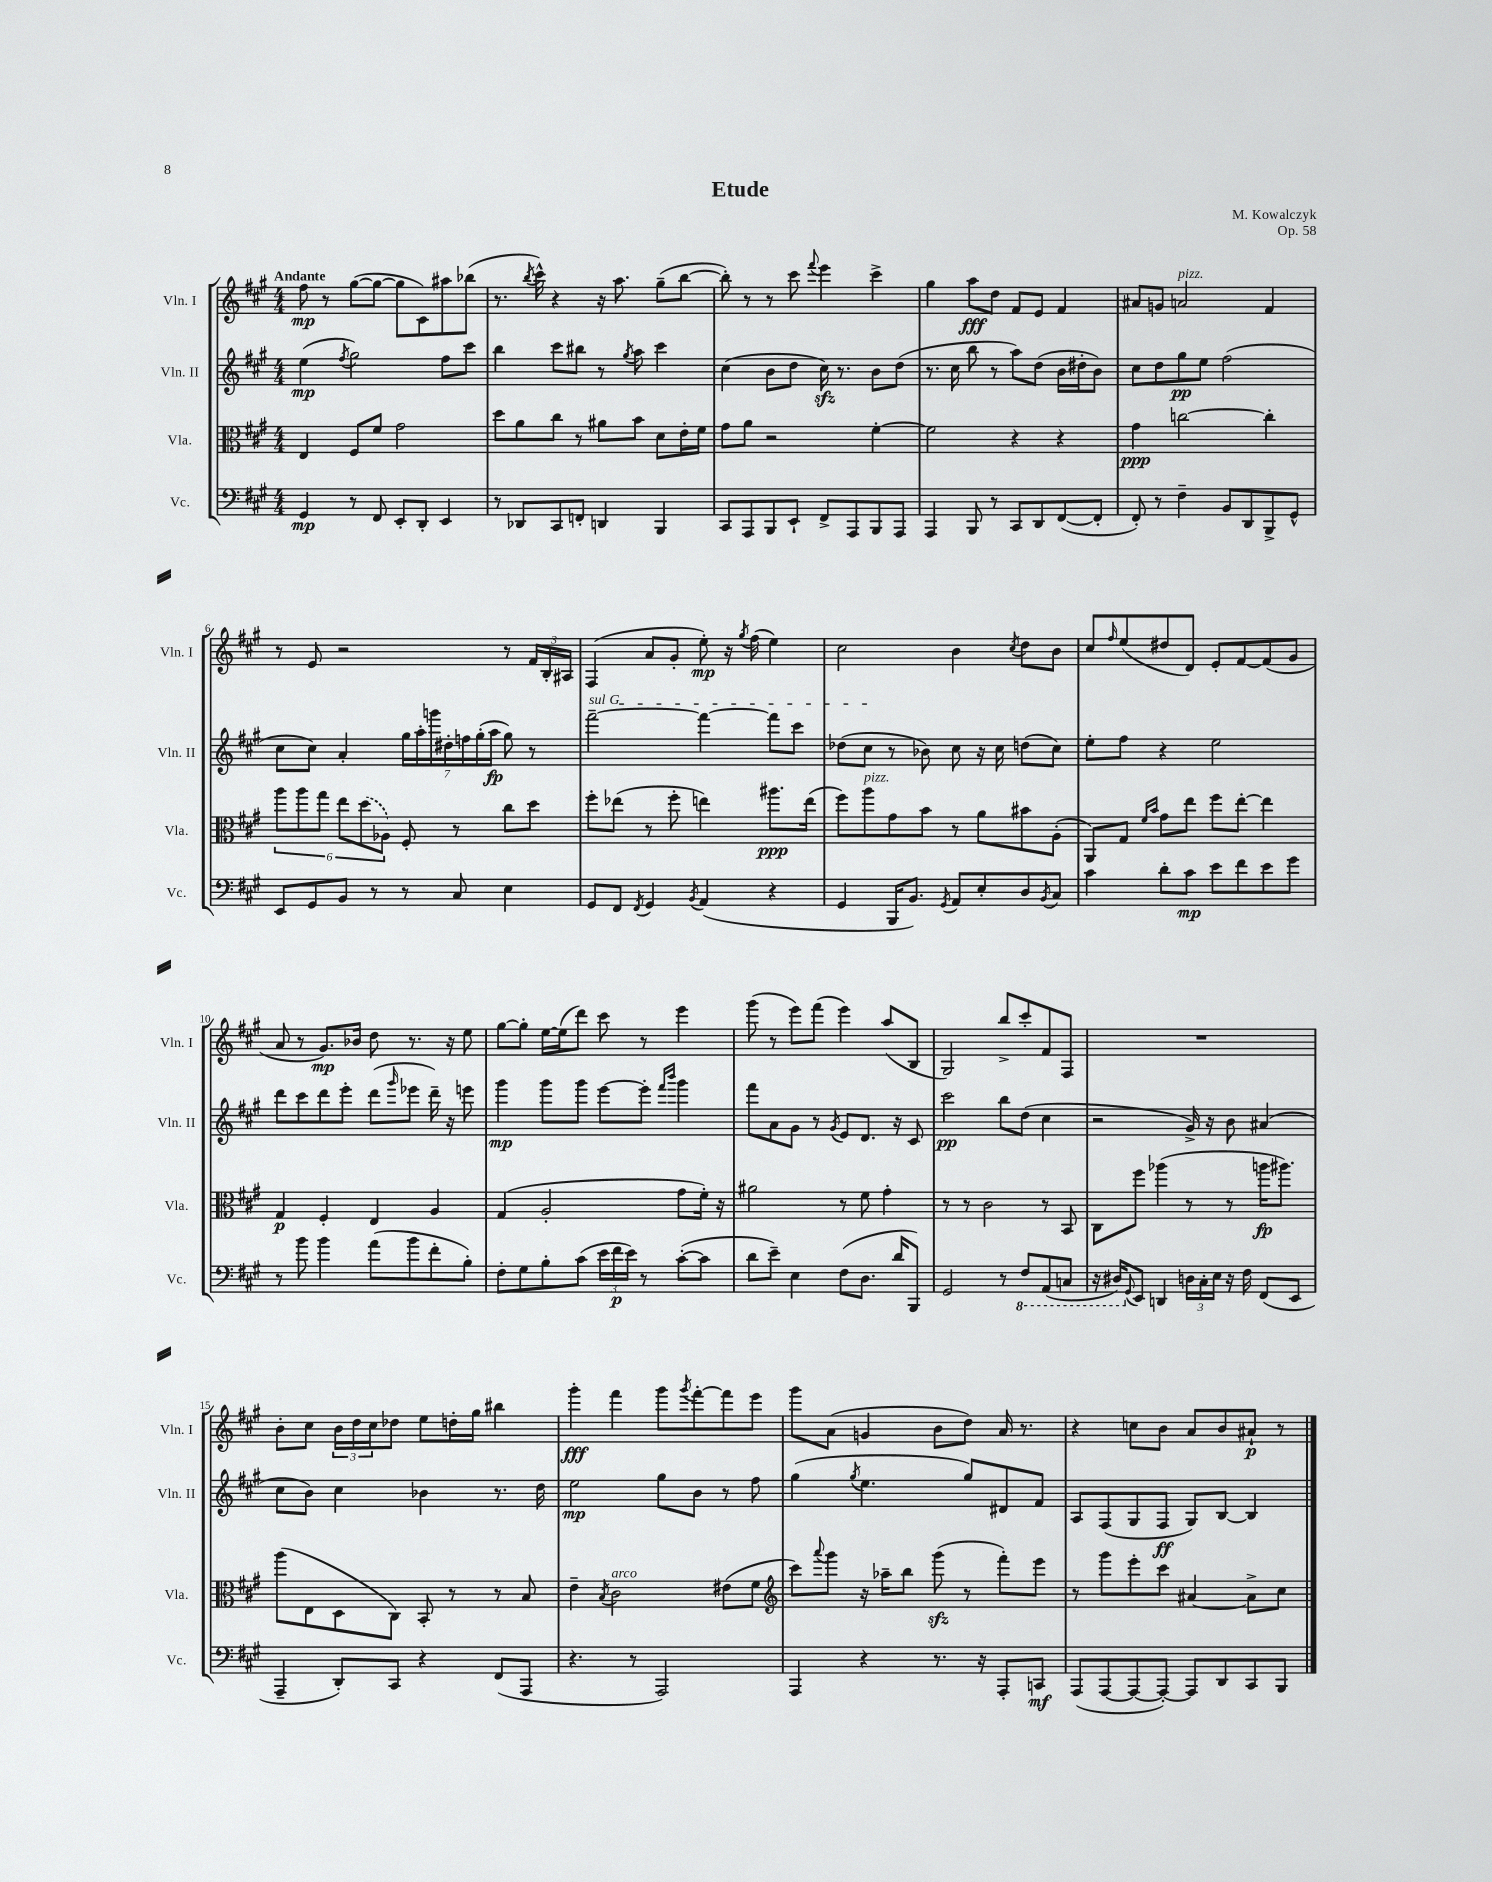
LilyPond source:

\header { title = "Etude" composer = "M. Kowalczyk" opus = "Op. 58" }
<<
\new StaffGroup <<
\new Staff = "s0" \with { instrumentName = "Vln. I" shortInstrumentName = "Vln. I" } {
    \clef treble \key a \major \numericTimeSignature \time 4/4 \tempo "Andante"
    fis''8\mp r8 gis''8~( gis''8~ gis''8 cis'8) ais''8 bes''8( |
    r8. \acciaccatura { b''8 } cis'''16-^) r4 r16 a''8. gis''8--( b''8~ |
    b''8-.) r8 r8 cis'''8 \appoggiatura { fis'''8 } e'''4 cis'''4-> |
    gis''4 a''8\fff d''8 fis'8 e'8 fis'4 |
    ais'8 g'8 a'2^\markup { \italic "pizz." } fis'4 |
    r8 e'8 r2 r8 \tuplet 3/2 { fis'16 b16-. ais16 } |
    fis4( a'8 gis'8-. e''8-.\mp) r16 \acciaccatura { gis''8 } fis''16( e''4) |
    cis''2 b'4 \acciaccatura { cis''8 } d''8 b'8 |
    cis''8 \grace { fis''16 } e''8( dis''8 d'8) e'8-. fis'8~ fis'8( gis'8 |
    a'8 r8 gis'8.\mp) bes'16 d''8 r8. r16 e''8 |
    gis''8~ gis''8-. e''16~ e''16( d'''8) cis'''8 r8 e'''4 |
    gis'''8( r8 e'''8) fis'''8( e'''4) a''8( b8 |
    gis2) b''8-> cis'''8-. fis'8 fis8 |
    R1 |
    b'8-. cis''8 \tuplet 3/2 { b'16 d''16 cis''16 } des''8 e''8 d''16-. gis''16 bis''4 |
    gis'''4-.\fff fis'''4 gis'''8 \acciaccatura { gis'''8 } fis'''8~-. fis'''8 e'''8 |
    gis'''8 a'8( g'4 b'8 d''8) a'16 r8. |
    r4 c''8 b'8 a'8 b'8 ais'8-!\p r8 \bar "|." |
}
\new Staff = "s1" \with { instrumentName = "Vln. II" shortInstrumentName = "Vln. II" } {
    \clef treble \key a \major \numericTimeSignature \time 4/4
    e''4\mp( \acciaccatura { fis''8 } gis''2) fis''8 cis'''8 |
    b''4 cis'''8 bis''8 r8 \acciaccatura { gis''8 } a''8 cis'''4 |
    cis''4( b'8 d''8 cis''16\sfz) r8. b'8 d''8( |
    r8. cis''16 b''8 r8 a''8) d''8( b'16 dis''16-. b'8) |
    cis''8 d''8 gis''8\pp e''8 fis''2( |
    cis''8 cis''8) a'4-. \tuplet 7/4 { gis''16 a''16-. g'''16 dis''16-. f''16 gis''16-.( a''16\fp } gis''8) r8 |
    \once \override TextSpanner.bound-details.left.text = \markup { \italic "sul G" } fis'''2~--\startTextSpan fis'''4~ fis'''8 cis'''8 |
    des''8( cis''8\stopTextSpan r8 bes'8) cis''8 r16 cis''16 d''8( cis''8) |
    e''8-. fis''8 r4 e''2 |
    d'''8 cis'''8 d'''8 e'''8-. d'''8( \grace { gis'''16 } ees'''8 d'''16--) r16 e'''8 |
    gis'''4\mp gis'''8 gis'''8 e'''8~ e'''8-. \grace { fis'''16 b'''16 } gis'''4 |
    fis'''8 a'8 gis'8 r8 \acciaccatura { gis'8 } e'8 d'8. r16 cis'8 |
    cis'''2\pp b''8 d''8( cis''4 |
    r2 gis'16->) r16 b'8 ais'4( |
    cis''8 b'8) cis''4 bes'4 r8. d''16 |
    e''2\mp gis''8 b'8 r8 fis''8 |
    gis''4( \acciaccatura { gis''8 } e''4. gis''8) dis'8 fis'8 |
    a8 fis8( gis8 fis8\ff gis8) b8~ b4 \bar "|." |
}
\new Staff = "s2" \with { instrumentName = "Vla." shortInstrumentName = "Vla." } {
    \clef alto \key a \major \numericTimeSignature \time 4/4
    e4 fis8 fis'8 gis'2 |
    d''8 a'8 cis''8 r8 ais'8 b'8 d'8 e'16-. fis'16 |
    gis'8 a'8 r2 fis'4~-. |
    fis'2 r4 r4 |
    gis'4\ppp c''2~ c''4-. |
    \tuplet 6/4 { a''8 a''8 gis''8 e''8 \once \slurDashed d''8( aes8) } fis8-. r8 cis''8 d''8 |
    fis''8-. ees''8( r8 fis''8-. e''4) ais''8.\ppp e''16( |
    fis''8) a''8^\markup { \italic "pizz." } gis'8 b'8 r8 a'8 bis'8 a8-.( |
    a,8) gis8 \grace { fis'16 b'16 } gis'8 e''8 fis''8 e''8~-. e''4 |
    gis4\p fis4-. e4 a4 |
    gis4( a2-. gis'8 fis'16-.) r16 |
    ais'2 r8 fis'8 gis'4-. |
    r8 r8 cis'2 r8 b,8 |
    cis8 fis''8 aes''4( r8 r8 a''16\fp ais''8.) |
    a''8( e8 d8 cis8) b,8-. r8 r8 b8 |
    e'4-- \acciaccatura { b8 } cis'2^\markup { \italic "arco" } eis'8( fis'8 |
    \clef treble cis'''8) \appoggiatura { a'''8 } gis'''8 r16 aes''16-- b''8 gis'''8\sfz( r8 fis'''8-.) e'''8 |
    r8 gis'''8 e'''8-. cis'''8 ais'4~ ais'8-> cis''8 \bar "|." |
}
\new Staff = "s3" \with { instrumentName = "Vc." shortInstrumentName = "Vc." } {
    \clef bass \key a \major \numericTimeSignature \time 4/4
    gis,4\mp r8 fis,8 e,8-. d,8-. e,4 |
    r8 des,8 cis,8 f,8-. d,4 b,,4 |
    cis,8 a,,8 b,,8 e,8-! fis,8-> a,,8 b,,8 a,,8 |
    a,,4 b,,8 r8 cis,8 d,8 fis,8~( fis,8-. |
    fis,8-.) r8 fis4-- b,8 d,8 b,,8-> gis,8-^ |
    e,8 gis,8 b,8 r8 r8 cis8 e4 |
    gis,8 fis,8 \acciaccatura { fis,8 } gis,4 \acciaccatura { b,8 } a,4( r4 |
    gis,4 b,,16 b,8.) \acciaccatura { gis,8 } a,8 e8-. d8 \acciaccatura { b,8 } cis8 |
    cis'4 d'8-. cis'8\mp e'8 fis'8 e'8 gis'8 |
    r8 b'8 b'4 a'8( b'8 fis'8-. b8-.) |
    fis8-. gis8 b8-. cis'8( \tuplet 3/2 { e'16 fis'16\p e'16) } r8 cis'8~-.( cis'8 |
    d'8 e'8--) e4 fis8( d8. d'16 b,,8) |
    gis,2 r8 \ottava #-1 fis,8 a,,8( c,8 |
    r16 dis,16) \ottava #0 \appoggiatura { gis,8 } e,8 d,4 \tuplet 3/2 { d!16 cis16-. e16 } r16 fis16 fis,8( e,8 |
    a,,4-- d,8-.) cis,8 r4 fis,8( a,,8 |
    r4. r8 a,,2) |
    a,,4 r4 r8. r16 a,,8-. c,8\mf |
    a,,8( a,,8~ a,,8~ a,,8~-.) a,,8 d,8 cis,8 b,,8 \bar "|." |
}
>>
>>
